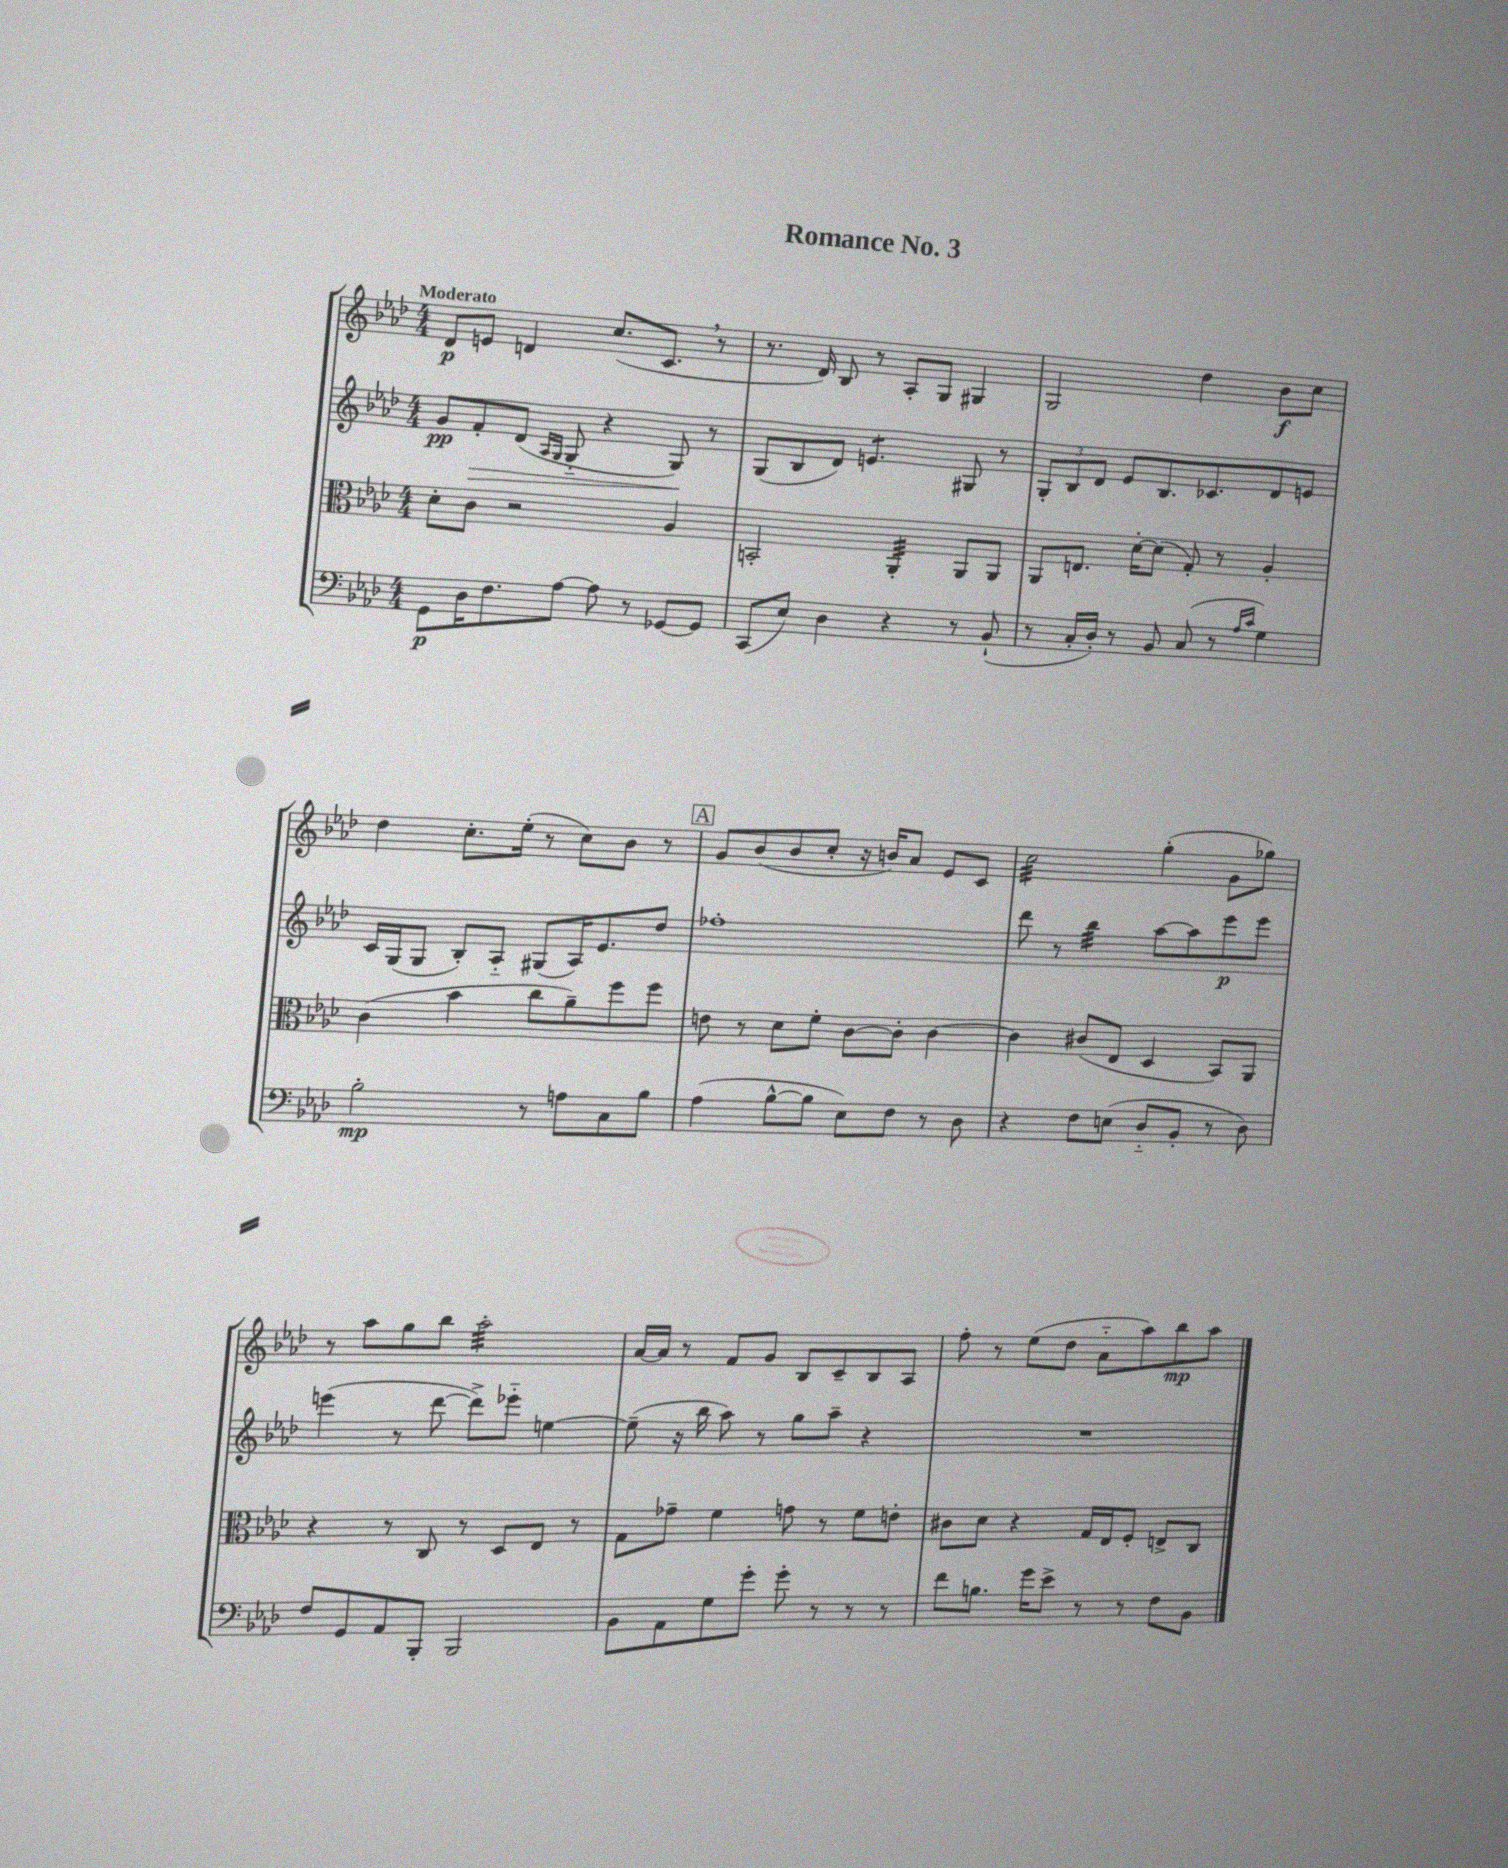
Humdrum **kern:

**kern	**kern	**kern	**kern
*staff4	*staff3	*staff2	*staff1
*clefF4	*clefC3	*clefG2	*clefG2
*k[b-e-a-d-]	*k[b-e-a-d-]	*k[b-e-a-d-]	*k[b-e-a-d-]
*M4/4	*M4/4	*M4/4	*M4/4
8GG	8d-'	8g	8d-
16D-	8c	8f'	8e
8.F	.	.	.
.	2r	(8d-	4d
.	.	16qqA-	.
.	.	16qqG	.
[8A-	.	8G'~	.
8A-]	.	4r	(8.cc
8r	.	.	.
.	.	.	8.c
[8GG-	4A-	8G)	.
8GG-]	.	8r	8r
=	=	=	=
(8CC	2BB'	(8G	8.r
8E-)	.	8B-	.
.	.	.	16d-)
4D-	.	8d-)	8B-
.	.	4.e	8r
4r	4AA-'	.	8A-'
.	.	.	8G
8r	8AA-	8G#	4G#
(8BB-`	8AA-	8r	.
=	=	=	=
8r	8AA-	12G'	2G
.	.	12B-	.
16C'	8.E	.	.
.	.	12d-	.
16D-')	.	.	.
8r	.	8e-	.
.	[16d-'	.	.
8BB-	(8d-]	8.B-	.
(8C	8G')	.	4dd-
.	.	8.c-	.
8r	8r	.	.
16qqA-	.	.	.
16qqc	.	.	.
4G)	4A-'	8d-	8b-
.	.	8e	8cc
=	=	=	=
2B-'	(4c	16c	4dd-
.	.	(16G	.
.	.	8G	.
.	4b-	8B-')	8.cc'
.	.	8A-'~	.
.	.	.	(16ee-'
8r	8cc	(8G#	8r
8A	8a-~)	16A-)	8cc)
.	.	8.e-	.
8C	8ff	.	8b-
8B-	8ff	8dd-	8r
=	=	=	=
(4A-	8e	1ff-'	8g
.	8r	.	(8b-
[8B-^^	8d-	.	8b-
8B-]	8f'	.	8cc'
8E-)	[8c	.	16r
.	.	.	16b)
8F	8c']	.	8a-
8r	[4c	.	8e-
8D-	.	.	8c
=	=	=	=
4r	4c]	8ddd-	2cc
.	.	8r	.
8F	(8c#	4bb-	.
(8E	8E-	.	.
8D-'~	4D-	[8aa-	(4gg'
8BB-'	.	8aa-]	.
8r	8BB-)	8eee-	8g
8D-)	8AA-	8eee-	8gg-)
=	=	=	=
8F	4r	(4eee	8r
8GG	.	.	8aa-
8AA-	8r	8r	8gg
8BBB-'	8C	[8ddd-	8bb-
2BBB-	8r	8ddd-^])	2aa-'
.	8D-	8eee-'~	.
.	8E-	[4ee	.
.	8r	.	.
=	=	=	=
8BB-	8G	(8ee~]	[16a-
.	.	.	16a-]
8AA-	8g-~	16r	8r
.	.	16bb-	.
8G	4f	8aa-)	8f
8g'	.	8r	8g
8g'	8g	8gg	8B-
8r	8r	8aa-~	8c~
8r	8f	4r	8B-
8r	8e'	.	8A-
=	=	=	=
8f	8c#	1r	8ff'
8.B	8d-	.	8r
.	4r	.	(8ee-
16g	.	.	.
8e-^	.	.	8dd-
8r	16G	.	8a-'~
.	16E-	.	.
8r	8F'	.	8aa-)
8F	8E^	.	8bb-
8BB-	8C	.	8aa-
==	==	==	==
*-	*-	*-	*-
